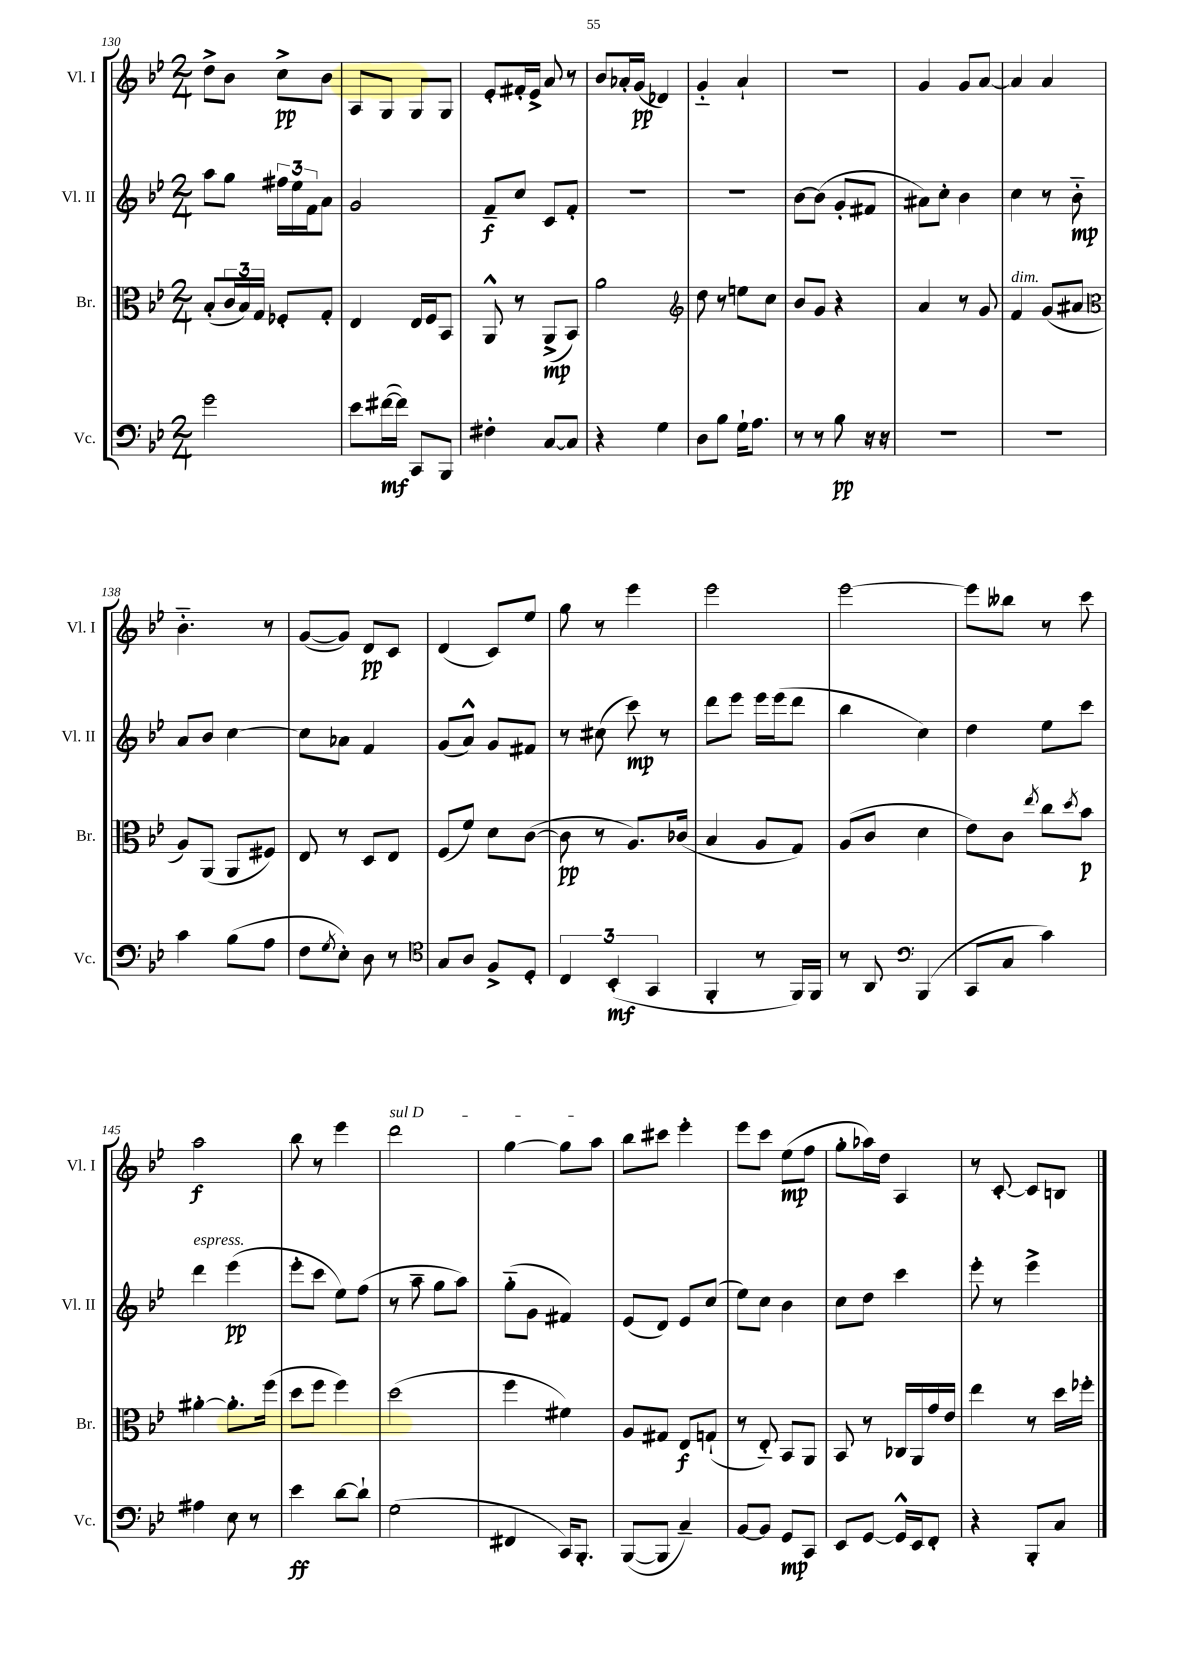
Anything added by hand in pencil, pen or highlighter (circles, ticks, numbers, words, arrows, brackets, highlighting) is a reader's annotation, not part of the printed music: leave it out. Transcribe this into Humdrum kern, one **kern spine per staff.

**kern	**dynam	**kern	**dynam	**kern	**dynam	**kern	**dynam
*part4	*part4	*part3	*part3	*part2	*part2	*part1	*part1
*staff4	*staff4	*staff3	*staff3	*staff2	*staff2	*staff1	*staff1
*I"Vc.	*	*I"Br.	*	*I"Vl. II	*	*I"Vl. I	*
*I'Vc.	*	*I'Br.	*	*I'Vl. II	*	*I'Vl. I	*
*clefF4	*	*clefC3	*	*clefG2	*	*clefG2	*
*k[b-e-]	*	*k[b-e-]	*	*k[b-e-]	*	*k[b-e-]	*
*M2/4	*	*M2/4	*	*M2/4	*	*M2/4	*
=130	=130	=130	=130	=130	=130	=130	=130
2g\	.	(8B-'/L	.	8aa\L	.	8dd^\L	.
.	.	24c/L	.	8gg\J	.	8b-\J	.
.	.	24B-/)	.	.	.	.	.
.	.	24G/JJ	.	.	.	.	.
.	.	8F-X'/L	.	24ff#X\LL	.	8cc^\L	pp
.	.	.	.	24ee-\	.	.	.
.	.	.	.	24f\J	.	.	.
.	.	8G'/J	.	8a\J	.	8b-\J	.
=131	=131	=131	=131	=131	=131	=131	=131
8e-\L	.	4E-/	.	2g/	.	8A/L	.
([16f#X\L	mf	.	.	.	.	8G/J	.
16f#\JJ])	.	.	.	.	.	.	.
8CC/L	.	16E-/LL	.	.	.	8G/L	.
.	.	16F/J	.	.	.	.	.
8BBB-/J	.	8BB-/J	.	.	.	8G/J	.
=132	=132	=132	=132	=132	=132	=132	=132
4F#X'\	.	8AA^^/	.	8f~/L	f	8e-'/L	.
.	.	8r	.	8cc/J	.	16f#X'/L	.
.	.	.	.	.	.	16e-^/JJ	.
[8C/L	.	(8AA^/L	mp	8c/L	.	8a/	.
8C/J]	.	8BB-/J)	.	8f'/J	.	8r	.
=133	=133	=133	=133	=133	=133	=133	=133
4r	.	2a\	.	2r	.	8b-/L	.
.	.	.	.	.	.	16a-X'/L	.
.	.	.	.	.	.	(16g/JJ	pp
4G\	.	.	.	.	.	4d-X/)	.
=134	=134	=134	=134	=134	=134	=134	=134
*	*	*clefG2	*	*	*	*	*
8D\L	.	8dd\	.	2r	.	4g/	.
8B-\J	.	8r	.	.	.	.	.
16G`\KL	.	8een\L	.	.	.	4a`/	.
8.A\J	.	.	.	.	.	.	.
.	.	8cc\J	.	.	.	.	.
=135	=135	=135	=135	=135	=135	=135	=135
8r	.	8b-/L	.	[8b-\L	.	2r	.
8r	.	8g/J	.	(8b-\J]	.	.	.
8B-\	pp	4r	.	8g'/L	.	.	.
16r	.	.	.	8f#X/J	.	.	.
16r	.	.	.	.	.	.	.
=136	=136	=136	=136	=136	=136	=136	=136
2r	.	4a/	.	8a#X\L)	.	4g/	.
.	.	.	.	8cc'\J	.	.	.
.	.	8r	.	4b-\	.	8g/L	.
.	.	8g/	.	.	.	[8a/J	.
=137	=137	=137	=137	=137	=137	=137	=137
!	!	!LO:TX:a:i:t=dim.	!	!	!	!	!
2r	.	4f/	.	4cc\	.	4a/]	.
.	.	(8g/L	.	8r	.	4a/	.
.	.	8a#X/J	.	8b-\	mp	.	.
!!LO:LB:g=z
=138	=138	=138	=138	=138	=138	=138	=138
*	*	*clefC3	*	*	*	*	*
4c\	.	8A/L)	.	8a/L	.	4.b-\	.
.	.	(8AA/J	.	8b-/J	.	.	.
(8B-\L	.	8AA/L	.	[4cc\	.	.	.
8A\J	.	8F#X/J)	.	.	.	8r	.
=139	=139	=139	=139	=139	=139	=139	=139
8F\L	.	8E-/	.	8cc\L]	.	([8g/L	.
8qG/	.	.	.	.	.	.	.
8E-'\J)	.	8r	.	8a-X\J	.	8g/J])	.
8D\	.	8D/L	.	4f/	.	8d/L	pp
8r	.	8E-/J	.	.	.	8c/J	.
=140	=140	=140	=140	=140	=140	=140	=140
*clefC4	*	*	*	*	*	*	*
8G/L	.	(8F/L	.	(8g/L	.	(4d/	.
8A/J	.	8f/J)	.	8a^^/J)	.	.	.
8F^/L	.	8d\L	.	8g/L	.	8c/L)	.
8D'/J	.	([8c\J	.	8f#X/J	.	8ee-/J	.
=141	=141	=141	=141	=141	=141	=141	=141
6C/	.	8c\]	pp	8r	.	8gg\	.
.	.	8r	.	(8cc#X\	.	8r	.
(6BB-'/	mf	.	.	.	.	.	.
.	.	8.A/L)	.	8ccc\)	mp	4eee-\	.
6GG/	.	.	.	.	.	.	.
.	.	.	.	8r	.	.	.
.	.	(16c-X/Jk	.	.	.	.	.
=142	=142	=142	=142	=142	=142	=142	=142
4FF'/	.	4B-/	.	8ddd\L	.	2eee-\	.
.	.	.	.	8eee-\J	.	.	.
8r	.	8A/L	.	16eee-\LL	.	.	.
.	.	.	.	(16eee-\J	.	.	.
16FF/LL)	.	8G/J)	.	8ddd\J	.	.	.
16FF/JJ	.	.	.	.	.	.	.
=143	=143	=143	=143	=143	=143	=143	=143
8r	.	(8A/L	.	4bb-\	.	[2eee-\	.
8AA/	.	8c/J	.	.	.	.	.
*clefF4	*	*	*	*	*	*	*
(4BBB-/	.	4d\	.	4cc\)	.	.	.
=144	=144	=144	=144	=144	=144	=144	=144
8CC/L	.	8e-\L)	.	4dd\	.	8eee-\L]	.
8C/J	.	8c\J	.	.	.	8bb--X\J	.
.	.	8qee-/	.	.	.	.	.
4c\)	.	8cc\L	.	8ee-\L	.	8r	.
.	.	8qdd/	.	.	.	.	.
.	.	8b-\J	p	8ccc\J	.	8ccc\	.
!!LO:LB:g=z
=145	=145	=145	=145	=145	=145	=145	=145
!	!	!	!	!LO:TX:a:i:t=espress.	!	!	!
4A#X\	.	[4a#X'\	.	4ddd\	.	2aa\	f
8E-\	.	8.a#'\L]	.	(4eee-\	pp	.	.
8r	.	.	.	.	.	.	.
.	.	(16ff\Jk	.	.	.	.	.
=146	=146	=146	=146	=146	=146	=146	=146
4e-\	ff	8dd\L	.	8eee-'\L	.	8bb-\	.
.	.	8ff\J	.	8ccc\J	.	8r	.
[8d\L	.	4ff\)	.	8ee-\L)	.	4eee-\	.
8d`\J]	.	.	.	(8ff\J	.	.	.
=147	=147	=147	=147	=147	=147	=147	=147
!	!	!	!	!	!	!LO:TX:a:i:t=sul D	!
(2G\	.	(2dd\	.	8r	.	2ddd\	.
.	.	.	.	8aa~\	.	.	.
.	.	.	.	8gg\L	.	.	.
.	.	.	.	8aa\J)	.	.	.
=148	=148	=148	=148	=148	=148	=148	=148
4FF#X/	.	4ff\	.	(8gg\L	.	[4gg\	.
.	.	.	.	8g\J	.	.	.
16CC/KL)	.	4f#X\)	.	4f#X/)	.	8gg\L]	.
8.BBB-'/J	.	.	.	.	.	.	.
.	.	.	.	.	.	8aa\J	.
=149	=149	=149	=149	=149	=149	=149	=149
([8BBB-/L	.	8A/L	.	(8e-/L	.	8bb-\L	.
8BBB-/J]	.	8G#X/J	.	8d/J)	.	8ccc#X\J	.
4C~/)	.	8E-/L	f	8e-/L	.	4eee-'\	.
.	.	(8Gn`/J	.	(8cc/J	.	.	.
=150	=150	=150	=150	=150	=150	=150	=150
[8BB-/L	.	8r	.	8ee-\L)	.	8eee-\L	.
8BB-/J]	.	8E-/)	.	8cc\J	.	8ccc\J	.
8GG/L	mp	8BB-/L	.	4b-\	.	(8ee-\L	mp
8CC/J	.	8AA/J	.	.	.	8ff\J	.
=151	=151	=151	=151	=151	=151	=151	=151
8EE-/L	.	8BB-/	.	8cc\L	.	8gg'\L	.
[8GG/J	.	8r	.	8dd\J	.	16aa-X\L)	.
.	.	.	.	.	.	16dd\JJ	.
16GG^^/LL]	.	16C-X/LL	.	4ccc\	.	4A/	.
16EE-/J	.	16AA/	.	.	.	.	.
8FF'/J	.	16g/	.	.	.	.	.
.	.	16e-/JJ	.	.	.	.	.
=152	=152	=152	=152	=152	=152	=152	=152
4r	.	4ee-\	.	8eee-'\	.	8r	.
.	.	.	.	8r	.	[8c'/	.
8BBB-'/L	.	8r	.	4eee-^\	.	8c/L]	.
8C/J	.	16dd\LL	.	.	.	8Bn/J	.
.	.	16ff-X'\JJ	.	.	.	.	.
==	==	==	==	==	==	==	==
*-	*-	*-	*-	*-	*-	*-	*-
